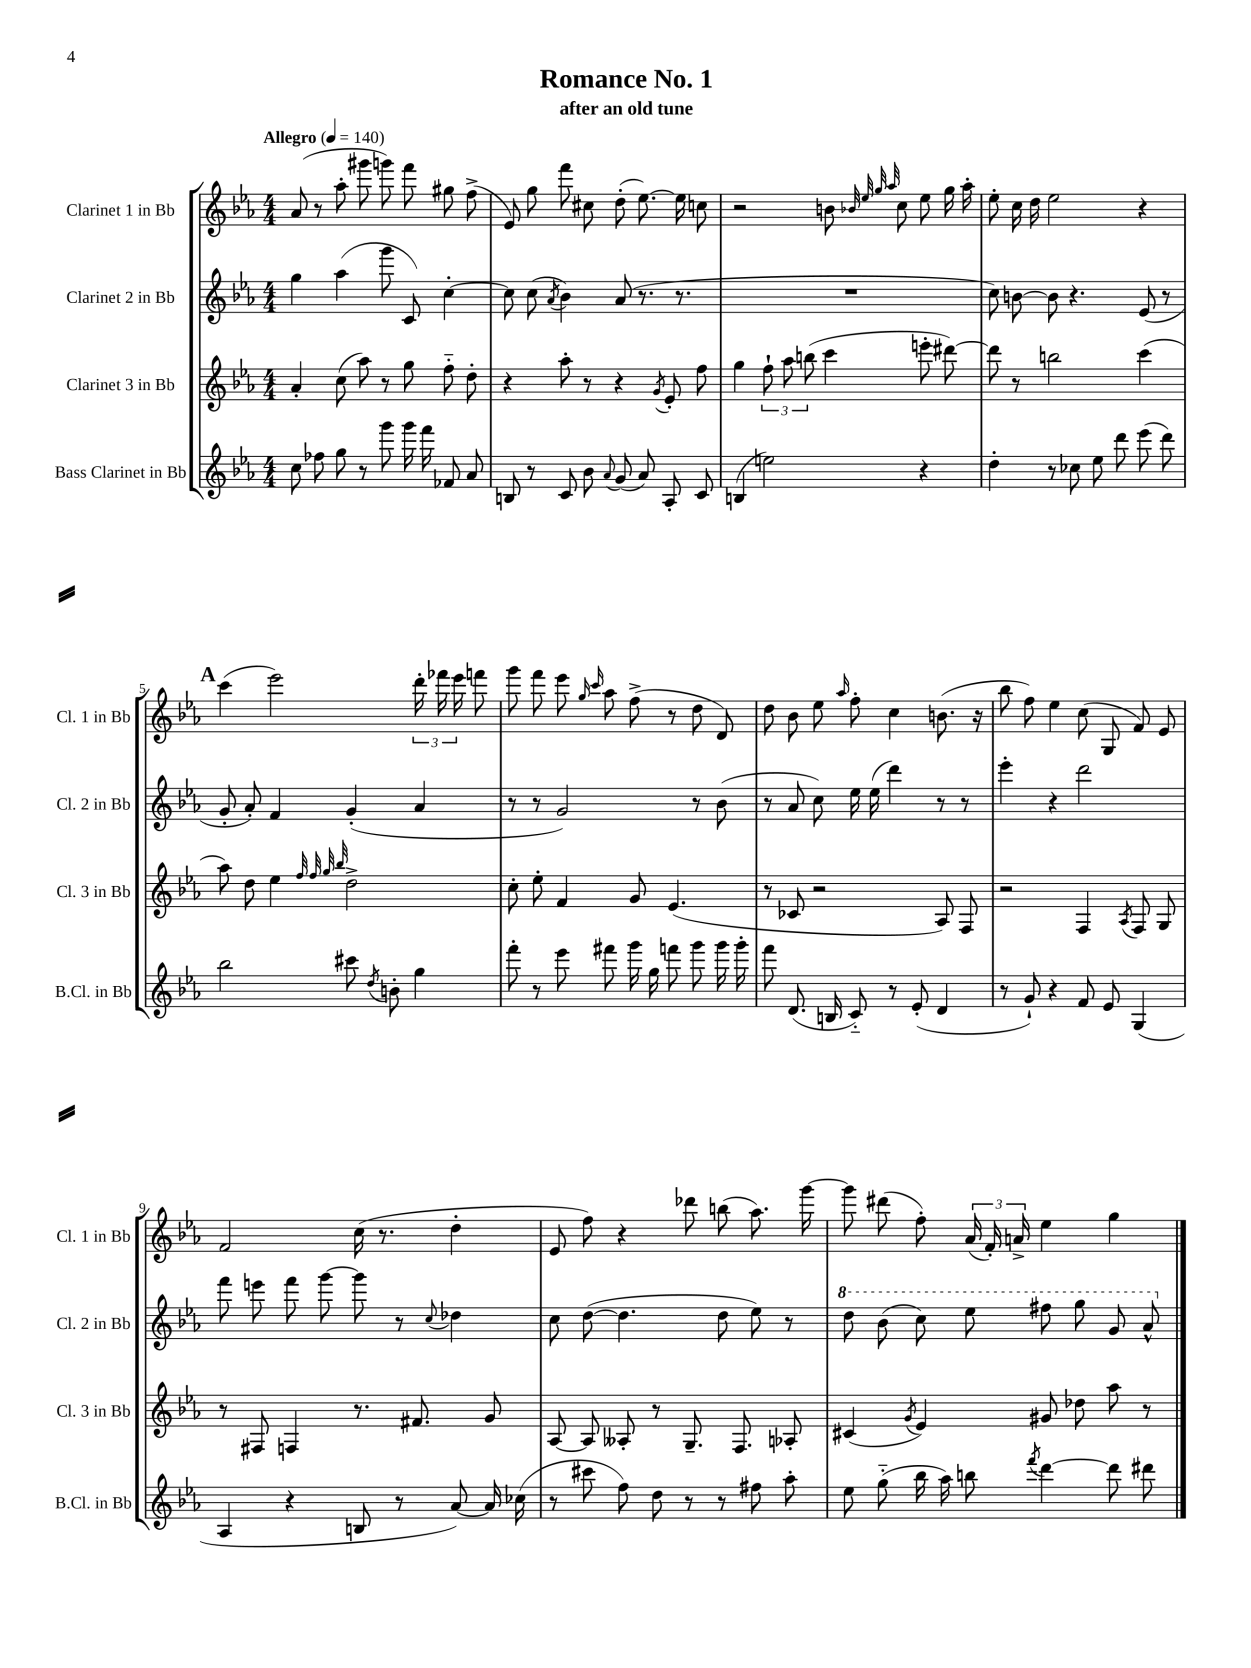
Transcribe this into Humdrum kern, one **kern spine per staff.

**kern	**kern	**kern	**kern
*part4	*part3	*part2	*part1
*staff4	*staff3	*staff2	*staff1
*I"Bass Clarinet in Bb	*I"Clarinet 3 in Bb	*I"Clarinet 2 in Bb	*I"Clarinet 1 in Bb
*I'B.Cl. in Bb	*I'Cl. 3 in Bb	*I'Cl. 2 in Bb	*I'Cl. 1 in Bb
*clefG2	*clefG2	*clefG2	*clefG2
*k[b-e-a-]	*k[b-e-a-]	*k[b-e-a-]	*k[b-e-a-]
*M4/4	*M4/4	*M4/4	*M4/4
*MM140	*MM140	*MM140	*MM140
=1	=1	=1	=1
!	!	!	!LO:TX:a:B:t=Allegro
8cc\	4a-'/	4gg\	(8a-/
8ff-X\	.	.	8r
8gg\	(8cc\	(4aa-\	8aa-'\
8r	8aa-\)	.	8ggg#X\
8ggg\	8r	8ggg\	8gggn\)
16ggg\	8gg\	8c/)	8fff\
16fff\	.	.	.
8f-X/	8ff\	[4cc'\	8gg#X\
8a-/	8dd'\	.	(8ff^\
=2	=2	=2	=2
8Bn/	4r	8cc\]	8e-/)
8r	.	(8cc\	8gg\
.	.	8qa-/	.
8c/	8aa-'\	4b-\)	8fff\
8b-\	8r	.	8cc#X\
8qqa-/	.	.	.
(8g/	4r	(8a-/	(8dd'\
8a-/)	.	8.r	[8.ee-\)
.	8qg/	.	.
8A-'/	8e-'/	.	.
.	.	8.r	16ee-\]
8c/	8ff\	.	8ccn\
=3	=3	=3	=3
(4Bn/	4gg\	1r	2r
2een\)	12ff`\	.	.
.	12aa-\	.	.
.	(12bbn\	.	.
.	4ccc\	.	8bn\
.	.	.	32qqb-X/
.	.	.	32qqee-/
.	.	.	32qqgg/
.	.	.	32qqaa-/
.	.	.	8cc\
4r	8eeen'\	.	8ee-\
.	[8ddd#X\)	.	16gg\
.	.	.	16aa-'\
=4	=4	=4	=4
4dd'\	8ddd#\]	8cc\)	8ee-'\
.	8r	[8bn\	16cc\
.	.	.	16dd\
8r	2bbn\	8b\]	2ee-\
8cc-X\	.	4.r	.
8ee-\	.	.	.
8ddd\	.	.	.
(8eee-\	(4ccc\	(8e-/	4r
8ddd\)	.	8r	.
!!LO:LB:g=z
!!LO:REH:place=s1:t=A
=5	=5	=5	=5
2bb-\	8aa-\)	8g'/	(4ccc\
.	8dd\	8a-'/)	.
.	4ee-\	4f/	2eee-\)
.	32qqff/	.	.
.	32qqff/	.	.
.	32qqgg/	.	.
.	32qqbb-/	.	.
8ccc#X\	2dd^\	(4g'/	.
8qdd/	.	.	.
8bn'\	.	.	.
4gg\	.	4a-/	24ddd'\
.	.	.	24fff-X\
.	.	.	24eee-\
.	.	.	8fffn\
=6	=6	=6	=6
8fff'\	8cc'\	8r	8ggg\
8r	8ee-'\	8r	8fff\
8eee-\	4f/	2g/)	8eee-\
.	.	.	16qqgg/
.	.	.	16qqccc/
8fff#X\	.	.	8aa-\
16ggg\	8g/	.	(8ff^\
16gg\	.	.	.
8fffn\	(4.e-/	.	8r
8ggg\	.	8r	8dd\
16ggg\	.	(8b-\	8d/)
16ggg'\	.	.	.
=7	=7	=7	=7
8fff\	8r	8r	8dd\
(8.d/	8c-X/	8a-/	8b-\
.	2r	8cc\)	8ee-\
16Bn/	.	.	.
.	.	.	16qqaa-/
8c/)	.	16ee-\	8ff'\
.	.	(16ee-\	.
8r	.	4ddd\)	4cc\
(8e-'/	.	.	.
4d/	8A-/)	8r	(8.bn\
.	8F/	8r	.
.	.	.	16r
=8	=8	=8	=8
8r	2r	4eee-'\	8bb-\
8g`/)	.	.	8ff\)
4r	.	4r	4ee-\
8f/	4F/	2ddd\	(8cc\
8e-/	.	.	8G/
.	8qA-/	.	.
(4G/	8F/	.	8f/)
.	8G/	.	8e-/
!!LO:LB:g=z
=9	=9	=9	=9
4A-/	8r	8fff\	2f/
.	8F#X/	8eeen\	.
4r	4Fn/	8fff\	.
.	.	[8ggg\	.
8Bn/	8.r	8ggg\]	(16cc\
.	.	.	8.r
8r	.	8r	.
.	8.f#X/	.	.
.	.	8qqcc/	.
[8a-/)	.	4dd-X\	4dd'\
16a-/]	8g/	.	.
(16cc-X\	.	.	.
=10	=10	=10	=10
8r	[8A-/	8cc\	8e-/
8ccc#X\	8A-/]	([8dd\	8ff\)
8ff\)	8A--X'/	4.dd\]	4r
8dd\	8r	.	.
8r	8.G~/	.	8ddd-X\
8r	.	8dd\	(8bbn\
.	8.F/	.	.
8ff#X\	.	8ee-\)	8.aa-\)
8aa-'\	8A-X'/	8r	.
.	.	.	[16ggg\
=11	=11	=11	=11
*	*	*8va	*
8ee-\	(4c#X/	8ddd\	8ggg\]
(8gg\	.	(8bb-\	(8ddd#X\
.	8qg/	.	.
16bb-\	4e-/)	8ccc\)	8ff'\)
16aa-\)	.	.	.
8bbn\	.	8eee-\	(24a-/
.	.	.	24f'/)
.	.	.	24an^/
8qfff/	.	.	.
[4ddd\	8g#X/	8fff#X\	4ee-\
.	8dd-X\	8ggg\	.
8ddd\]	8aa-\	8gg/	4gg\
8ddd#X\	8r	8aa-^^/	.
*	*	*X8va	*
==	==	==	==
*-	*-	*-	*-
